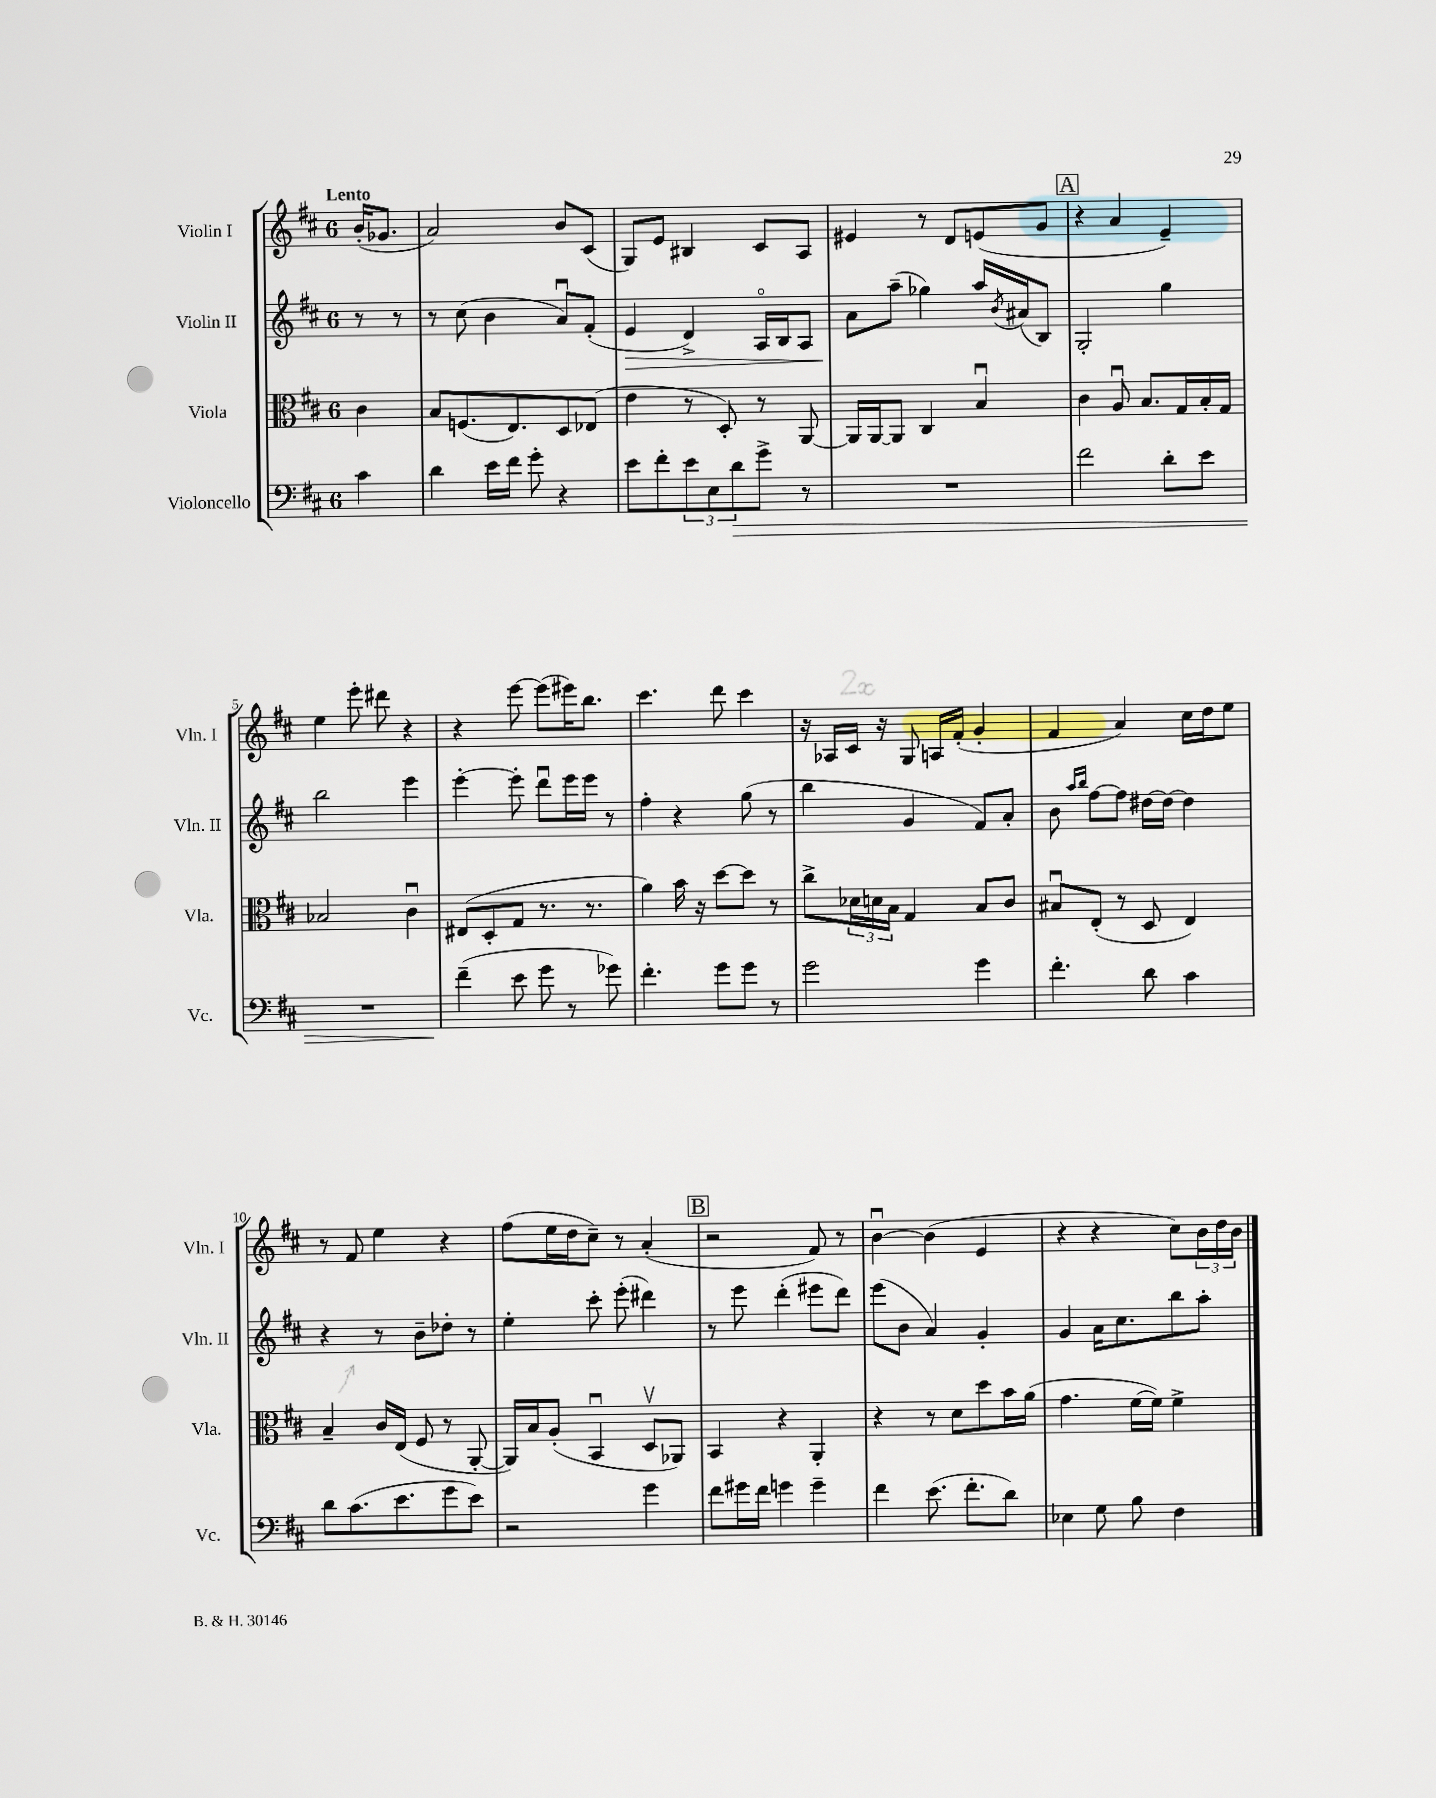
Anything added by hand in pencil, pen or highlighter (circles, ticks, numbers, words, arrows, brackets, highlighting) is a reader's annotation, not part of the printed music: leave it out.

**kern	**kern	**kern	**kern
*staff4	*staff3	*staff2	*staff1
*clefF4	*clefC3	*clefG2	*clefG2
*k[f#c#]	*k[f#c#]	*k[f#c#]	*k[f#c#]
*M6/8	*M6/8	*M6/8	*M6/8
4c#	4c#	8r	(16b'
.	.	.	8.g-
.	.	8r	.
=	=	=	=
4d	8B	8r	2a)
.	(8.F	(8cc#	.
16e	.	4b	.
16f#	8.E)	.	.
8g'	.	.	.
4r	8D	8au)	8b
.	(8E-	(8f#'	(8c#
=	=	=	=
8e	4e	4e	8G)
8f#'	.	.	8e
12e	8r	4d^)	4B#
12E	.	.	.
.	8D')	.	.
12d	.	.	.
8g^	8r	16Ao	8c#
.	.	16B	.
8r	[8AA	8A	8A
=	=	=	=
2.r	16AA]	8a	4e#
.	[16AA	.	.
.	8AA]	(8aa~	.
.	4C#	4gg-)	8r
.	.	.	8d
.	4Bu	16aa	(8e
.	.	8qb	.
.	.	(16a#	.
.	.	8B)	8g
=	=	=	=
2f#	4c#	2G'	4r
.	8Au	.	4a
.	8.B	.	.
8d'	.	4gg	4e~)
.	16G	.	.
8e	16B'	.	.
.	16G	.	.
=	=	=	=
2.r	2B-	2bb	4ee
.	.	.	8eee'
.	.	.	8ddd#
.	4c#u	4eee	4r
=	=	=	=
(4f#~	(8E#	[4eee'	4r
.	8D'	.	.
8e	8G	8eee']	[8eee
8g	8.r	8dddu	(8eee]
8r	.	16eee	16eee#)
.	8.r	16eee	8.bb
8g-)	.	8r	.
=	=	=	=
4.f#'	4a)	4ff#'	4.ccc#
.	16b	4r	.
.	16r	.	.
8g	[8dd	.	8ddd
8g	8dd]	(8gg	4ccc#
8r	8r	8r	.
=	=	=	=
2g	8cc#^	4bb	16r
.	.	.	16A-
.	24d-	.	16c#
.	24d	.	.
.	.	.	16r
.	24B	.	.
.	4G	4g	8G
.	.	.	16A
.	.	.	(16f#'
4g	8B	8f#)	4g'
.	8c#	8a'	.
=	=	=	=
4.f#'	8B#u	8b	4f#
.	.	16qqaa	.
.	.	16qqbb	.
.	(8E'	[8ff#	.
.	8r	8ff#]	4a)
8d	8D	[16dd#	.
.	.	16dd#_	.
4c#	4E)	4dd#]	16cc#
.	.	.	16dd
.	.	.	8ee
=	=	=	=
8d	4B~	4r	8r
(8.c#	.	.	8f#
.	16c#	8r	4ee
8.e	(16E	.	.
.	8F#	8b~	.
8g	8r	8dd-'	4r
8e)	[8AA'	8r	.
=	=	=	=
2r	16AA])	4ee'	(8ff#
.	16B	.	.
.	(8A'	.	16ee
.	.	.	16dd
.	4BBu	8ccc#'	8cc#~)
.	.	(8eee'	8r
4g	8Dv	4ddd#)	(4a'
.	8AA-)	.	.
=	=	=	=
8f#	4BB	8r	2r
16g#	.	8eee	.
16f#	.	.	.
4g	4r	(4ddd'	.
4g~	4AA'	8eee#	8f#)
.	.	8ddd)	8r
=	=	=	=
4f#	4r	(8eee	[4bu
.	.	8b	.
(8.e	8r	4a)	(4b]
.	8d	.	.
8.f#'	.	.	.
.	8dd	4g'	4e
8d)	16b	.	.
.	(16a	.	.
=	=	=	=
4E-	4.g	4g	4r
8G	.	16a	4r
.	.	8.cc#	.
8B	[16f#	.	.
.	16f#])	.	.
4F#	4f#^	8bb	8cc#)
.	.	8aa'	24b
.	.	.	24dd
.	.	.	24b
==	==	==	==
*-	*-	*-	*-
